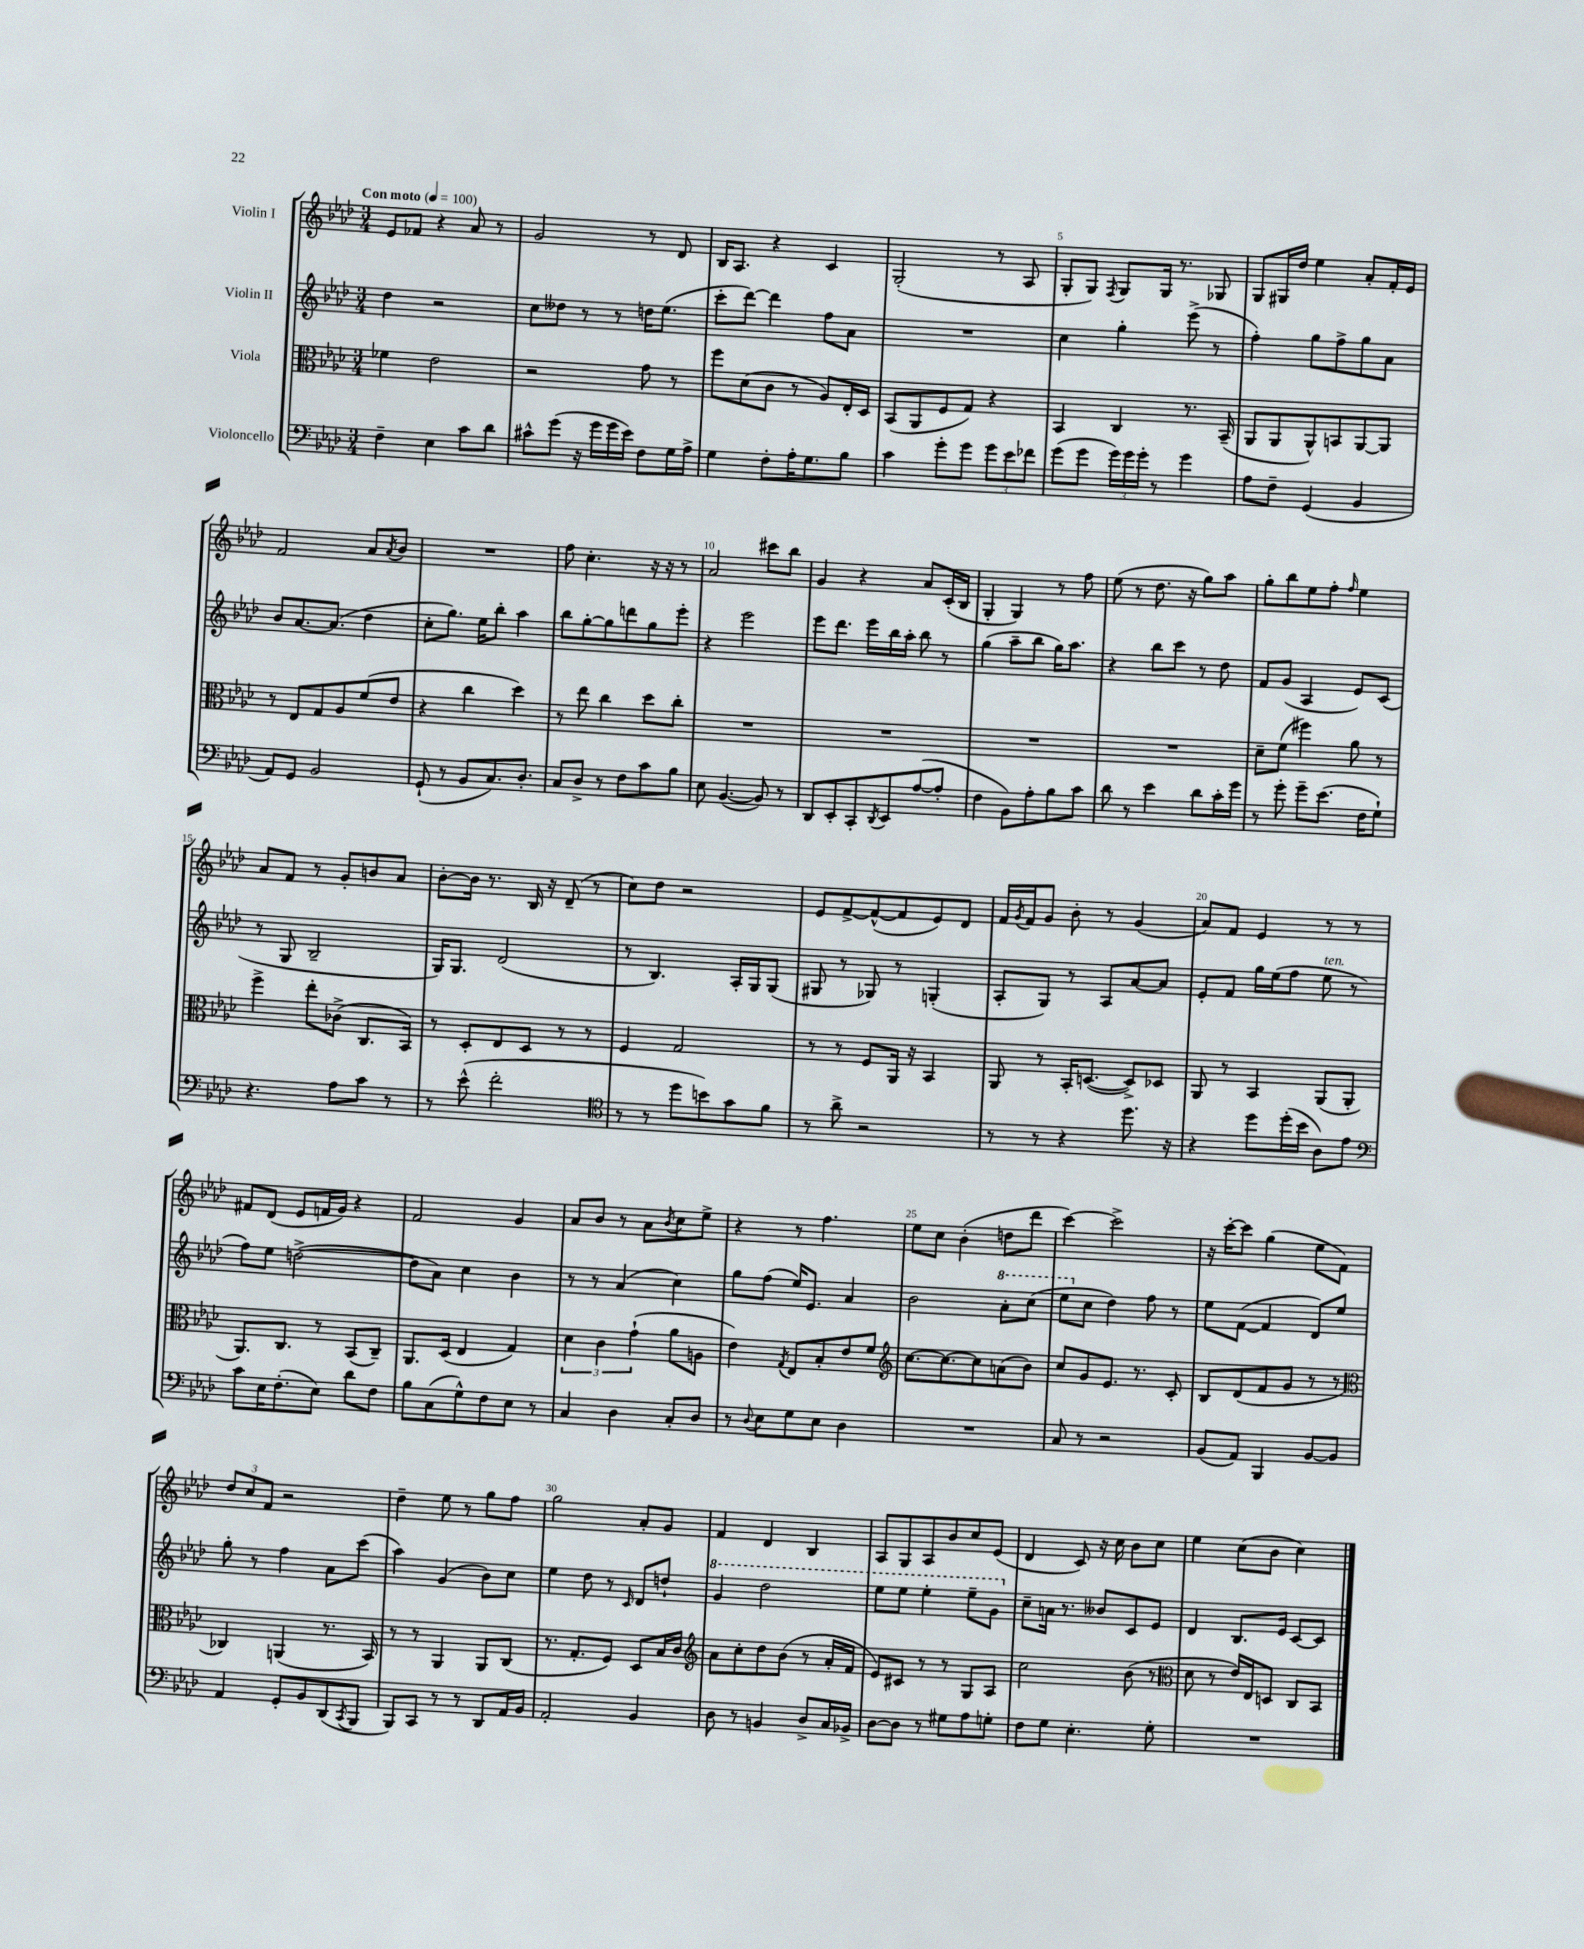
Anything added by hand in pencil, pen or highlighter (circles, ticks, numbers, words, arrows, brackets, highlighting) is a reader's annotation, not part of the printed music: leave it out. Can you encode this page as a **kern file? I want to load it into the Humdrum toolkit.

**kern	**kern	**kern	**kern
*staff4	*staff3	*staff2	*staff1
*clefF4	*clefC3	*clefG2	*clefG2
*k[b-e-a-d-]	*k[b-e-a-d-]	*k[b-e-a-d-]	*k[b-e-a-d-]
*M3/4	*M3/4	*M3/4	*M3/4
*MM100	*MM100	*MM100	*MM100
4F~	4f-	4dd-	8e-
.	.	.	8f-
4E-	2e-	2r	4r
8c	.	.	8a-
8d-	.	.	8r
=	=	=	=
8c#^^	2r	8cc	2g
(8g	.	8dd--	.
16r	.	8r	.
16g	.	.	.
16g	.	8r	.
16e-)	.	.	.
8F	8g	16dd	8r
.	.	(8.ee-	.
16G	8r	.	8d-
16A-^	.	.	.
=	=	=	=
4G	8ff	8ccc'	16B-
.	.	.	8.A-
.	(8d-	[8ddd-)	.
8F'	8c	4ddd-]	4r
16A-'	8r	.	.
8.G	.	.	.
.	8A-)	8ff	4c
8B-	16E-'	8a-	.
.	16D-	.	.
=	=	=	=
4c	(8BB-	2.r	(2G'
.	8AA-	.	.
8g'	8F	.	.
8g	8G)	.	.
12g	4r	.	8r
12e-	.	.	.
.	.	.	8A-
12f-	.	.	.
=	=	=	=
(8g	4BB-	4cc	8G'
8g	.	.	8G)
.	.	.	8qF
24g)	4C	4gg'	8G
24g	.	.	.
24g'	.	.	.
8r	.	.	16G
.	.	.	8.r
4g	8.r	(8eee-^	.
.	.	8r	8G-
.	(16BB-~	.	.
=	=	=	=
8A-	8AA-	4ff')	8G
8F~	8AA-	.	16G#
.	.	.	16dd-
(4GG	8AA-^^)	8gg	4ee-
.	8BB	8ff^	.
4BB-	[8AA-	8gg	8a-'
.	8AA-]	8a-	16f'
.	.	.	16e-
=	=	=	=
8AA-)	8r	8b-	2f
8GG	8E-	[8.a-	.
2BB-	8G	.	.
.	.	(8.a-]	.
.	8A-	.	.
.	(8f	4dd-	8a-
.	.	.	8qa-
.	8e-	.	8b-
=	=	=	=
(8GG`	4r	8cc'	2.r
8r	.	8.gg)	.
8BB-	4cc	.	.
.	.	16ee-	.
8.C)	.	8bb-'	.
.	4dd-)	4aa-	.
8.D-'	.	.	.
=	=	=	=
8C	8r	8bb-	8ff
8D-^	8ee-	[8gg'	4.cc'
8r	4cc	8gg]	.
8F	.	8ddd	.
8c	8dd-	8gg	16r
.	.	.	16r
8B-	8cc'	8eee-'	8r
=	=	=	=
8E-	2.r	4r	2a-
([4.BB-	.	.	.
.	.	2eee-	.
8BB-])	.	.	8ccc#
8r	.	.	8bb-
=	=	=	=
8DD-	2.r	8eee-	4g
8EE-'	.	8.ddd-	.
8CC'	.	.	4r
.	.	16eee-	.
8qDD-	.	.	.
8EE-	.	16bb-	.
.	.	16aa-'	.
([8A-	.	8bb-	8a-
8A-']	.	8r	(16c'
.	.	.	16B-
=	=	=	=
4F	2.r	(4gg	4G'
8BB-)	.	8aa-~	4G)
8A-'	.	8bb-	.
8B-	.	16gg)	8r
.	.	8.aa-	.
8c	.	.	8ff
=	=	=	=
8d-	2.r	4r	(8ee-
8r	.	.	8r
4e-	.	8bb-	8.dd-
.	.	8ccc	.
.	.	.	16r
8d-	.	8r	8gg)
16c'	.	8dd-	8aa-
16g	.	.	.
=	=	=	=
8r	8d-~	8f	8gg'
8g'	(8f	(8g	8bb-
8g~	4ff#)	4A-	8ee-
(8.e-	.	.	8ff'
.	.	.	16qqff
.	8a-	8e-)	4ee-
16F	.	.	.
8G`)	8r	(8c	.
=	=	=	=
4.r	4ff^	8r	8a-
.	.	8G	8f
.	8ee-'	2B-~	8r
8A-	(8c-^	.	8g'
8c	8.C	.	8b
8r	.	.	8a-
.	16BB-)	.	.
=	=	=	=
8r	8r	16G)	[8b-'
.	.	8.G	.
(8e-^^	8D-'	.	16b-]
.	.	.	8.r
2f'	8E-	(2d-	.
.	8D-	.	16B-
.	.	.	16r
.	8r	.	(8d-~
.	8r	.	8r
=	=	=	=
*clefC4	*	*	*
8r	4F	8r	8cc)
8r	.	4.B-)	8dd-
8dd-	2G	.	2r
8b)	.	.	.
8g	.	16A-'	.
.	.	16G	.
8f	.	(8G	.
=	=	=	=
8r	8r	8G#	8e-
8a-^	8r	8r	[8f^
2r	8F	8G-)	(8f^^_
.	16AA-	8r	8f]
.	16r	.	.
.	4BB-	(4G'	8e-)
.	.	.	8d-
=	=	=	=
8r	8AA-	8A-'	16f
.	.	.	8qg
.	.	.	16f
8r	8r	8G)	8g
4r	16BB-'	8r	8b-'
.	([8.D	.	.
.	.	8A-	8r
8.dd-	8D^])	[8a-	(4g
.	8D-	8a-]	.
16r	.	.	.
=	=	=	=
4r	8AA-	8e-'	8a-)
.	8r	8f	8f
8dd-	4BB-	16gg	4e-
.	.	(16ee-	.
(16dd-'	.	8ff	.
16b-	.	.	.
8A-)	(8AA-	8ee-	8r
8e-	8AA-'	8r	8r
=	=	=	=
*clefF4	*	*	*
8c	8.AA-)	8ff)	8f#
16E-	.	8ee-	(8d-
(8.F'	8.C	.	.
.	.	([2dd^	8e-
8E-)	8r	.	16f
.	.	.	16g)
8d-	(8BB-	.	4r
8F	8C~)	.	.
=	=	=	=
8B-	8.AA-	8dd]	2f
(8C	.	8a-)	.
.	(16D-	.	.
8G^^)	4E-	4cc	.
8F	.	.	.
8E-	4G)	4b-	4g
8r	.	.	.
=	=	=	=
4C	6d-	8r	8a-
.	.	8r	8b-
.	6c	.	.
4D-	.	(4a-	8r
.	(6g`	.	.
.	.	.	8a-
.	.	.	8qb-
8C'	8a-	4cc)	8cc
8D-	8A	.	8ee-^
=	=	=	=
8r	4e-)	8gg	4r
8qqD-	.	.	.
8E-	.	(8ff	.
.	8qG	.	.
8G	8E-	16ee-)	8r
.	.	8.e-	.
8E-	8B-'	.	4.ff
4D-	8e-	4a-	.
.	8f	.	.
=	=	=	=
*	*clefG2	*	*
2.r	[8.cc	2b-	8ee-
.	.	.	8cc
.	8.cc_	.	.
.	.	.	(4b-'
.	8cc]	.	.
.	(8a	8aa-'	8dd
.	8b-)	(8ccc	8ddd-
=	=	=	=
8C	8cc	8eee-	[4ccc)
8r	8g	8cc	.
2r	8.e-	4dd-)	2ccc^]
.	8.r	.	.
.	.	8ff	.
.	8c'	8r	.
=	=	=	=
(8BB-	8B-	8ee-	16r
.	.	.	[16ccc'
8AA-)	(8d-	([8f	8ccc]
4BBB-	8f	4f]	(4gg
.	8g	.	.
[8BB-	8r	8d-)	8ee-
8BB-]	8r	8ee-	8f)
=	=	=	=
*	*clefC3	*	*
4AA-	4C-)	8gg'	12dd-
.	.	.	12cc
.	.	8r	.
.	.	.	12f
8GG'	(4AA	4ff	2r
8BB-	.	.	.
(8DD-	8.r	8a-	.
8qCC	.	.	.
8BBB-	.	(8ccc	.
.	16BB-)	.	.
=	=	=	=
8BBB-)	8r	4aa-)	4dd-~
8CC	8r	.	.
8r	4AA-	(4g	8ee-
8r	.	.	8r
8DD-	8AA-	8b-)	8gg
16AA-	(8C	8cc	8ff
16BB-	.	.	.
=	=	=	=
2AA-'	8.r	4ee-	2gg
.	8.G'	.	.
.	.	8dd-	.
.	8F)	8r	.
.	.	16qqc	.
4BB-	8D-	8d-	8a-'
.	16B-	8dd`	8g
.	16c	.	.
=	=	=	=
*	*clefG2	*	*
8D-	8a-	4gg	4f
8r	8cc'	.	.
4BB	8dd-	2ddd-	4d-
.	(8b-	.	.
8D-^	8r	.	4B-
16C	16a-'	.	.
16BB-^	16f	.	.
=	=	=	=
[8D-	8e-)	8eee-	8A-
8D-]	8c#	8eee-	8G
8r	8r	4eee-'	8A-
8G#	8r	.	8b-
8A-	8G	8eee-~	8cc
8G'	8A-	8gg	(8e-
=	=	=	=
8F	2cc	8cc~	4d-
8G	.	16a	.
.	.	8.r	.
4.E-'	.	.	8c)
.	.	8b--	16r
.	.	.	16cc
.	(8b-	8c	8b-
8G'	8r	8e-	8cc
=	=	=	=
*	*clefC3	*	*
2.r	8d-	4d-	4ee-
.	8r	.	.
.	16e-)	8.B-	(8cc
.	16E-	.	.
.	8D	.	8b-
.	.	16e-	.
.	8C	[8c	4cc)
.	8BB-	8c]	.
==	==	==	==
*-	*-	*-	*-
